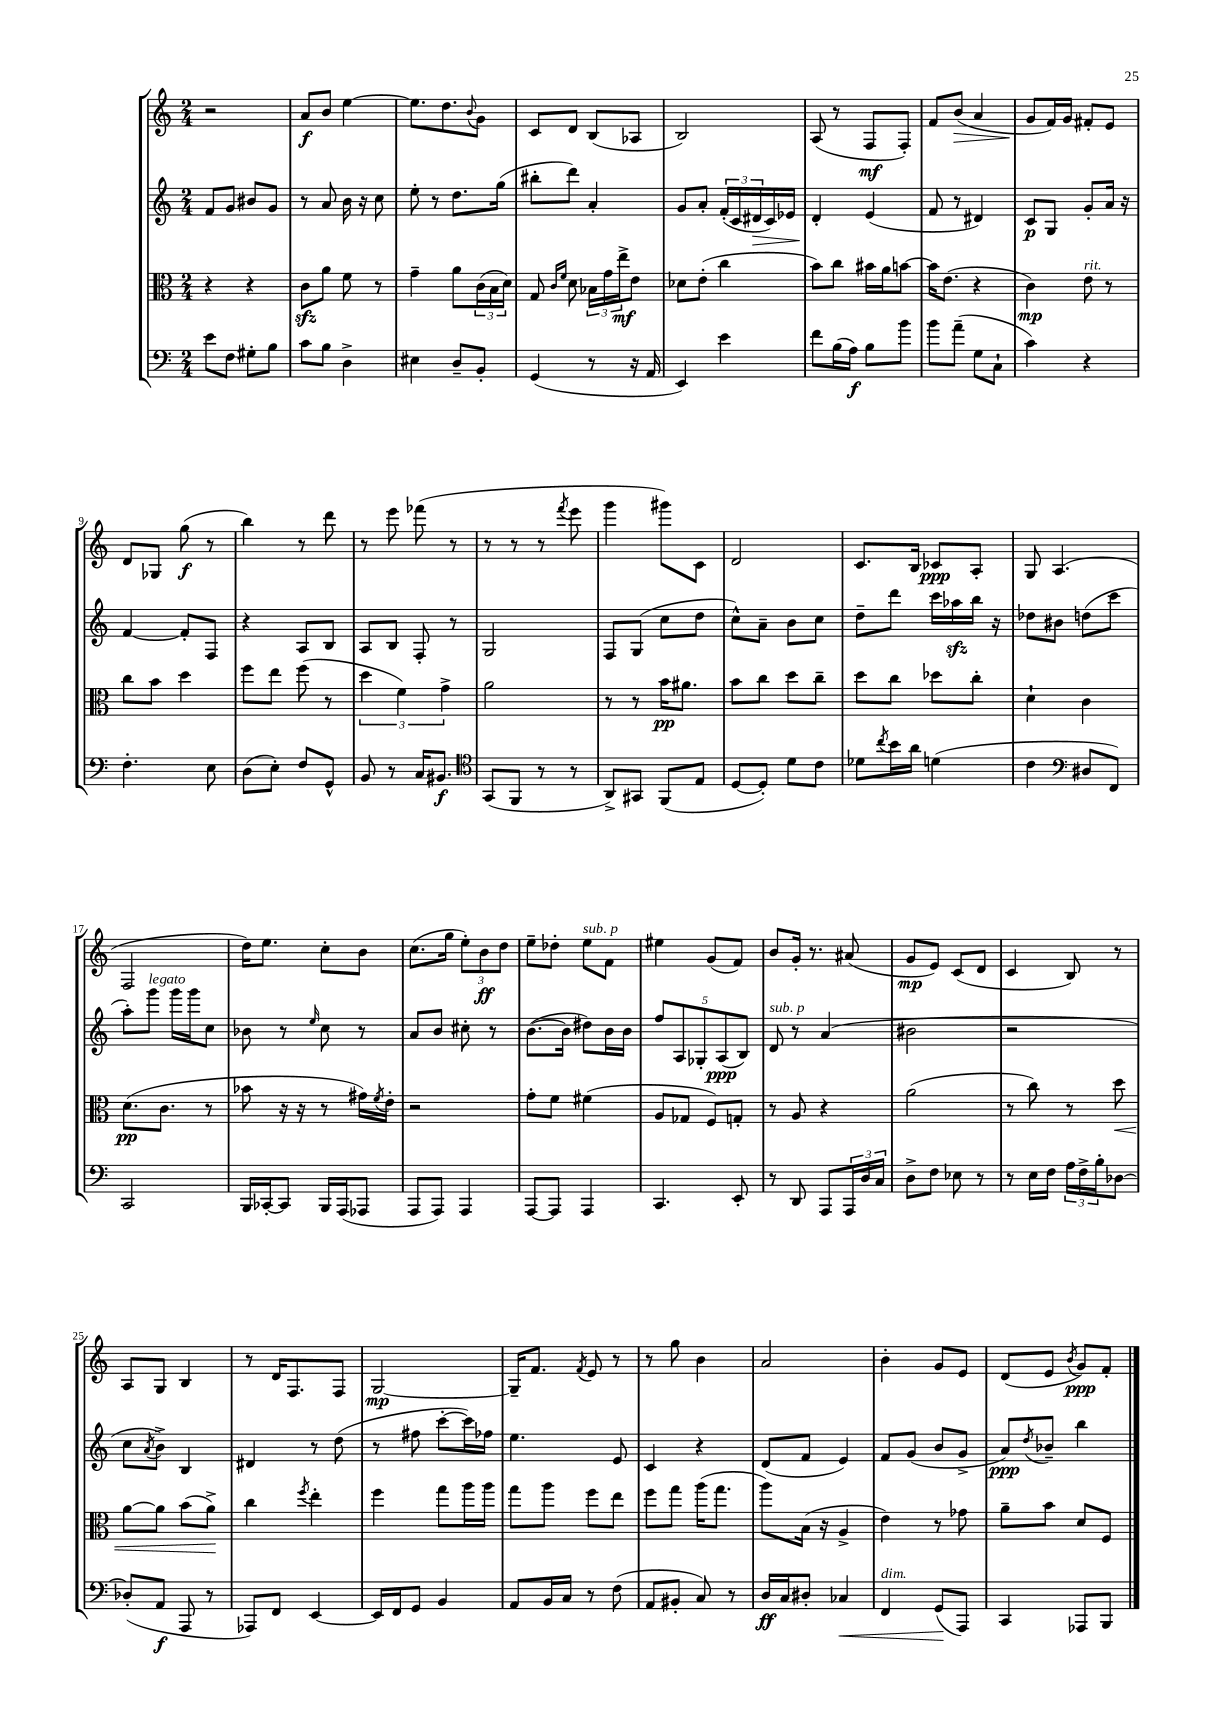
<<
\new StaffGroup <<
\new Staff = "s0" {
    \clef treble \key c \major \numericTimeSignature \time 2/4
    r2 |
    a'8\f b'8 e''4~ |
    e''8. d''8. \appoggiatura { b'8 } g'8 |
    c'8 d'8 b8( aes8 |
    b2) |
    a8( r8 f8\mf f8-.) |
    f'8 b'8\>( a'4 |
    g'8\! f'16) g'16 fis'8-. e'8 |
    d'8 ges8 g''8\f( r8 |
    b''4) r8 d'''8 |
    r8 e'''8 fes'''8( r8 |
    r8 r8 r8 \acciaccatura { f'''8 } e'''8 |
    g'''4 gis'''8) c'8 |
    d'2 |
    c'8. b16 ces'8\ppp a8-. |
    g8 a4.( |
    f2 |
    d''16) e''8. c''8-. b'8 |
    c''8.( g''16 \tuplet 3/2 { e''8-.) b'8\ff d''8 } |
    e''8-- des''8-. e''8^\markup { \italic "sub. p" } f'8 |
    eis''4 g'8( f'8) |
    b'8 g'16-. r8. ais'8( |
    g'8\mp e'8) c'8( d'8 |
    c'4 b8) r8 |
    a8 g8 b4 |
    r8 d'16 f8. f8 |
    g2~\mp |
    g16-- f'8. \acciaccatura { f'8 } e'8 r8 |
    r8 g''8 b'4 |
    a'2 |
    b'4-. g'8 e'8 |
    d'8( e'8 \acciaccatura { b'8 } g'8\ppp) f'8-. \bar "|." |
}
\new Staff = "s1" {
    \clef treble \key c \major \numericTimeSignature \time 2/4
    f'8 g'8 bis'8 g'8 |
    r8 a'8 b'16 r16 c''8 |
    e''8-. r8 d''8. g''16( |
    bis''8-. d'''8) a'4-. |
    g'8 a'8-. \tuplet 3/2 { f'16-.( c'16 dis'16\> } c'16) ees'16 |
    d'4-.\! e'4( |
    f'8 r8 dis'4) |
    c'8\p g8 g'8-. a'16 r16 |
    f'4~ f'8-. f8 |
    r4 a8 b8 |
    a8 b8 f8-. r8 |
    g2 |
    f8 g8( c''8 d''8 |
    c''8-^) a'8-- b'8 c''8 |
    d''8-- d'''8 c'''16 aes''16\sfz b''16 r16 |
    des''8 bis'8 d''8( c'''8 |
    a''8-.) g'''8^\markup { \italic "legato" } g'''16 g'''16 c''8 |
    bes'8 r8 \grace { e''16 } c''8 r8 |
    a'8 b'8 cis''8-. r8 |
    b'8.~( b'16 dis''8) b'16 b'16 |
    \tuplet 5/4 { f''8 a8 ges8-. a8\ppp( b8) } |
    d'8^\markup { \italic "sub. p" } r8 a'4( |
    bis'2 |
    r2 |
    c''8 \acciaccatura { a'8 } b'8->) b4 |
    dis'4 r8 d''8( |
    r8 fis''8 c'''8~-. c'''16) fes''16 |
    e''4. e'8 |
    c'4 r4 |
    d'8( f'8 e'4) |
    f'8 g'8( b'8 g'8-> |
    a'8\ppp) \acciaccatura { d''8 } bes'8-- b''4 \bar "|." |
}
\new Staff = "s2" {
    \clef alto \key c \major \numericTimeSignature \time 2/4
    r4 r4 |
    c'8\sfz a'8 f'8 r8 |
    g'4-- a'8 \tuplet 3/2 { c'16( b16 d'16) } |
    g8 \grace { c'16 f'16 } d'8 \tuplet 3/2 { bes16 g'16 e''16->\mf } e'8 |
    des'8 e'8-.( c''4 |
    b'8) c''8 bis'16 a'16 b'8~ |
    b'16 e'8.( r4 |
    c'4\mp) e'8^\markup { \italic "rit." } r8 |
    c''8 b'8 d''4 |
    f''8 e''8 f''8( r8 |
    \tuplet 3/2 { d''4 f'4) g'4-> } |
    a'2 |
    r8 r8 b'16\pp ais'8. |
    b'8 c''8 d''8 c''8-- |
    d''8 c''8 des''8 c''8-. |
    d'4-! c'4 |
    d'8.\pp( c'8. r8 |
    bes'8 r16 r16 r8 gis'16) \acciaccatura { f'8 } e'16-. |
    r2 |
    g'8-. f'8 fis'4( |
    a8 ges8 f8) g8-. |
    r8 a8 r4 |
    a'2( |
    r8 c''8) r8 d''8\< |
    a'8~ a'8 b'8( a'8->\!) |
    c''4 \acciaccatura { f''8 } e''4-. |
    f''4 g''8 a''16 a''16 |
    g''8 a''8 f''8 e''8 |
    f''8 g''8 a''16( g''8. |
    a''8) b16( r16 a4-> |
    e'4) r8 ges'8 |
    a'8-- b'8 d'8 f8 \bar "|." |
}
\new Staff = "s3" {
    \clef bass \key c \major \numericTimeSignature \time 2/4
    e'8 f8 gis8-. b8 |
    c'8 b8 d4-> |
    eis4 d8-- b,8-. |
    g,4( r8 r16 a,16 |
    e,4) e'4 |
    f'8 b16( a16\f) b8 b'8 |
    b'8 a'8--( g8 c8-! |
    c'4) r4 |
    f4.-. e8 |
    d8( e8-.) f8 g,8-^ |
    b,8 r8 c16 bis,8.\f |
    \clef tenor g,8( f,8 r8 r8 |
    a,8->) gis,8 f,8( e8 |
    d8~ d8-.) d'8 c'8 |
    des'8 \acciaccatura { c''8 } b'16 a'16 d'4( |
    c'4 \clef bass dis8 f,8) |
    c,2 |
    b,,16 ces,16~-. ces,8 b,,16 a,,16( aes,,8 |
    a,,8 a,,8) a,,4 |
    a,,8~ a,,8 a,,4 |
    c,4. e,8-. |
    r8 d,8 a,,8 \tuplet 3/2 { a,,16 d16 c16 } |
    d8-> f8 ees8 r8 |
    r8 e16 f16 \tuplet 3/2 { a16 f16-> b16-. } des8~ |
    des8-.( a,8\f a,,8 r8 |
    aes,,8) f,8 e,4~ |
    e,16 f,16 g,8 b,4 |
    a,8 b,16 c16 r8 f8( |
    a,8 bis,8-. c8) r8 |
    d16\ff c16 dis8-. ces4\< |
    f,4^\markup { \italic "dim." } g,8\!( a,,8) |
    c,4 aes,,8 b,,8 \bar "|." |
}
>>
>>
